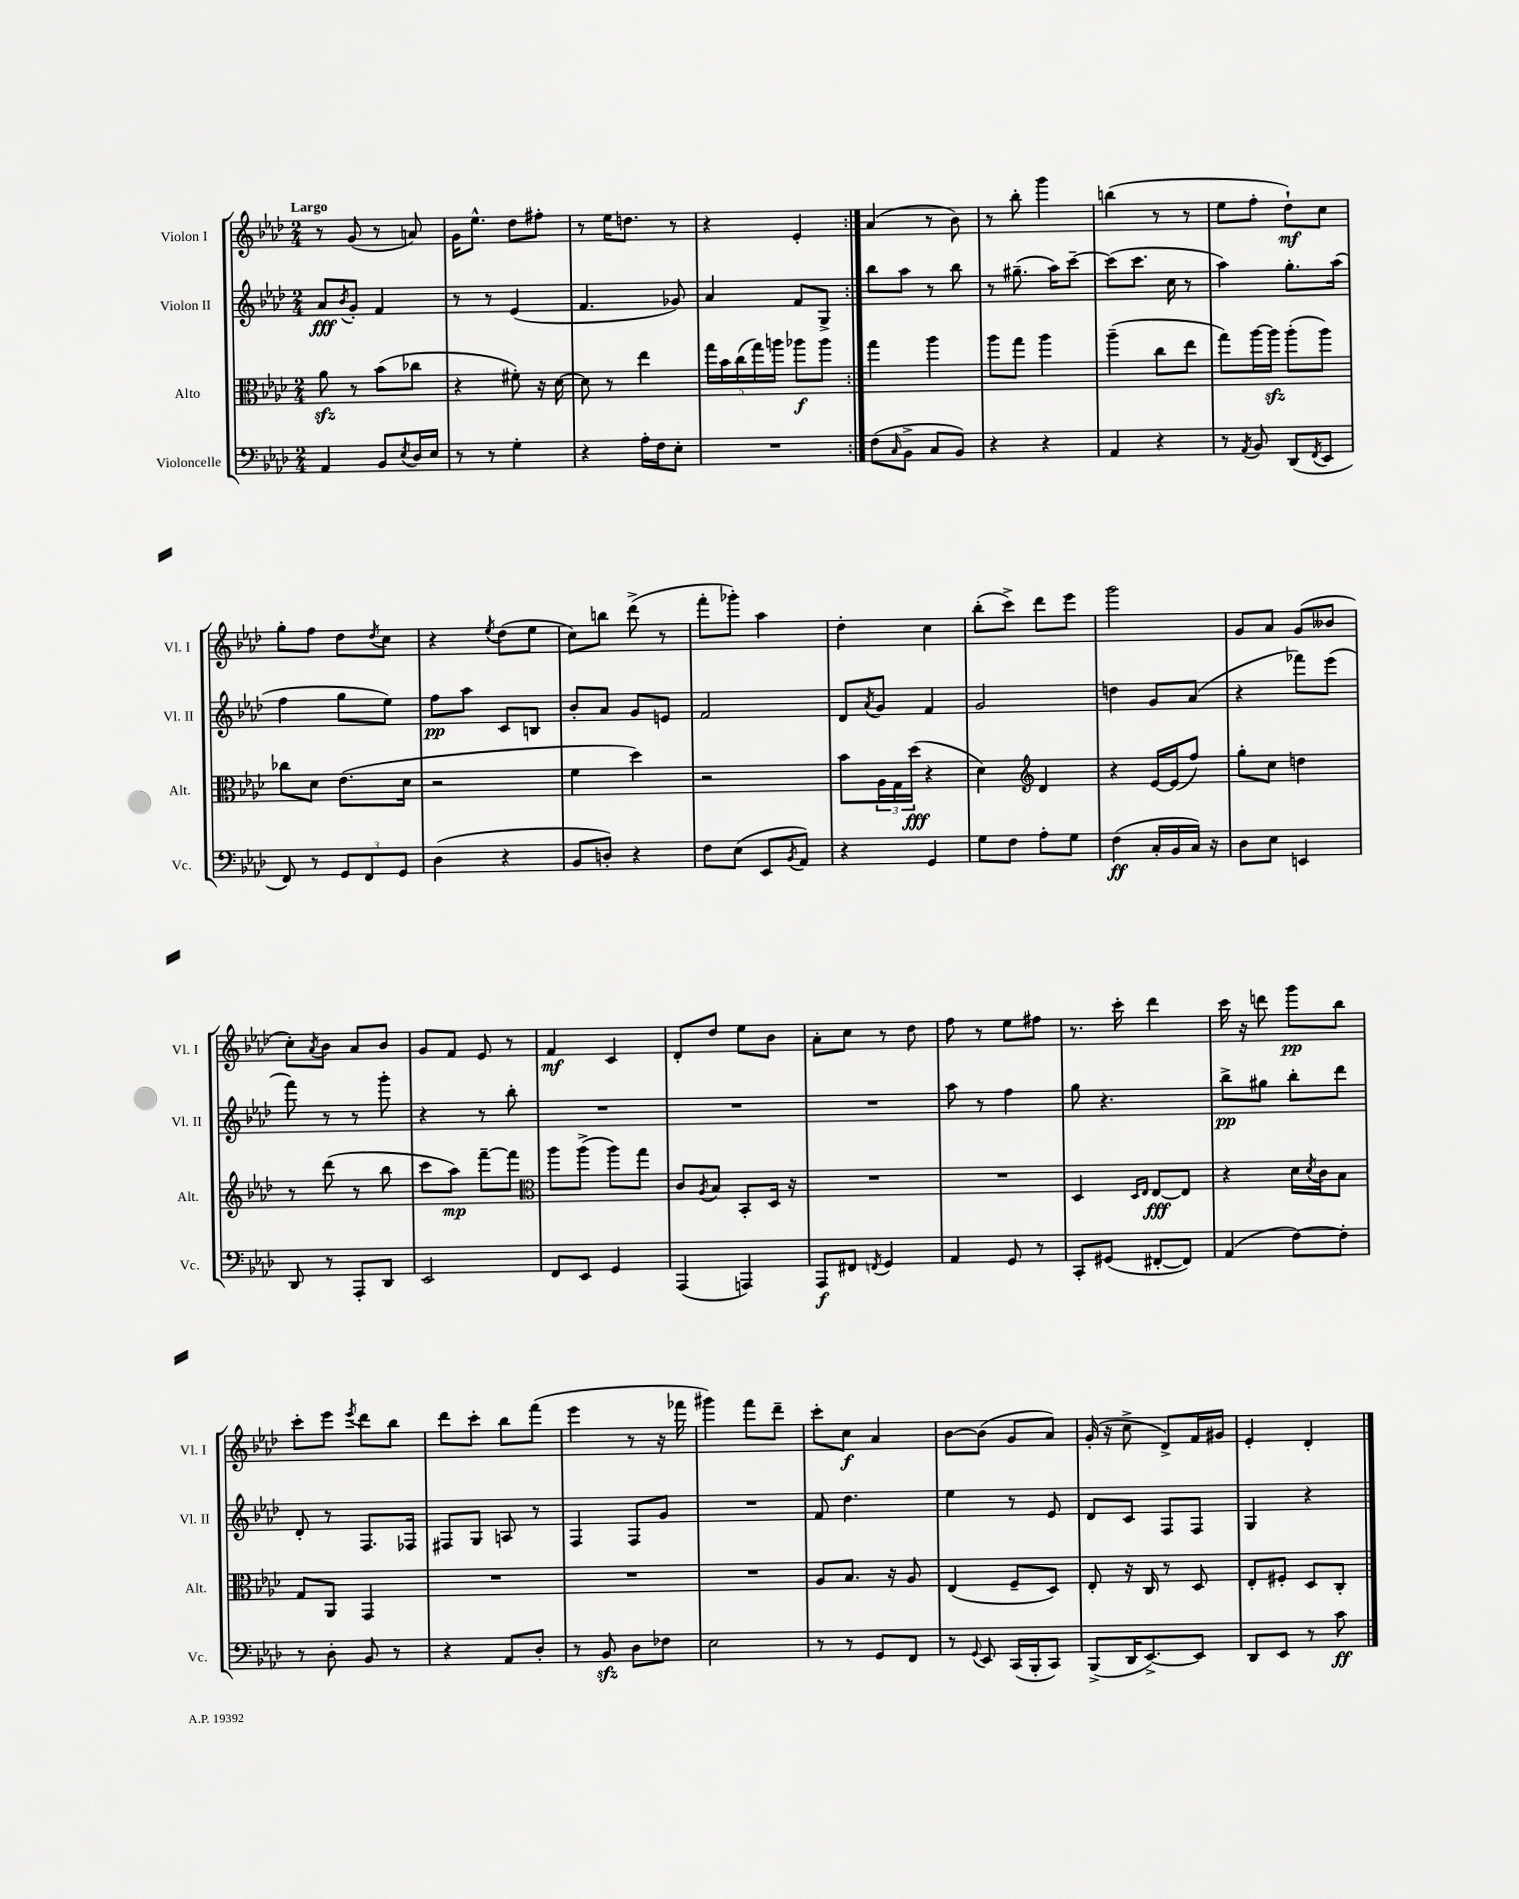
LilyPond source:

<<
\new StaffGroup <<
\new Staff = "s0" \with { instrumentName = "Violon I" shortInstrumentName = "Vl. I" } {
    \clef treble \key aes \major \numericTimeSignature \time 2/4 \tempo "Largo"
    \repeat volta 2 { r8 g'8( r8 a'8) |
    g'16 ees''8.-^ des''8 fis''8-. |
    r8 ees''16 d''8. r8 |
    r4 ees'4-. | }
    aes'4( r8 bes'8) |
    r8 bes''8-. g'''4 |
    b''4( r8 r8 |
    ees''8 f''8-. des''8-!\mf) c''8 |
    g''8-. f''8 des''8 \acciaccatura { des''8 } c''8 |
    r4 \acciaccatura { ees''8 } des''8( ees''8 |
    c''8) b''8 des'''8->( r8 |
    f'''8-. ges'''8-.) aes''4 |
    des''4-. c''4 |
    bes''8-.( c'''8->) des'''8 ees'''8 |
    g'''2 |
    g'8 aes'8 g'8( beses'8 |
    c''8-.) \acciaccatura { aes'8 } bes'8 aes'8 bes'8 |
    g'8 f'8 ees'8 r8 |
    f'4\mf c'4 |
    des'8-. des''8 ees''8 bes'8 |
    aes'8-. c''8 r8 des''8 |
    f''8 r8 ees''8 fis''8 |
    r8. c'''16-. des'''4 |
    c'''16 r16 d'''8 g'''8\pp bes''8 |
    c'''8-. ees'''8 \acciaccatura { ees'''8 } des'''8 bes''8 |
    des'''8 c'''8-. bes''8 f'''8( |
    ees'''4 r8 r16 fes'''16 |
    gis'''4) f'''8 des'''8-- |
    c'''8-. c''8\f aes'4 |
    bes'8~ bes'8( g'8 aes'8) |
    g'16-.( r16 c''8-> des'8->) f'16 gis'16 |
    ees'4-. des'4-. \bar "|." |
}
\new Staff = "s1" \with { instrumentName = "Violon II" shortInstrumentName = "Vl. II" } {
    \clef treble \key aes \major \numericTimeSignature \time 2/4
    \repeat volta 2 { aes'8\fff \acciaccatura { bes'8 } g'8-. f'4 |
    r8 r8 ees'4( |
    f'4. ges'8) |
    aes'4 f'8 g8-> | }
    bes''8 aes''8 r8 bes''8 |
    r8 gis''8.--( aes''16) c'''8~-- |
    c'''8( c'''8. c''16 r8 |
    aes''4) g''8.-. aes''16( |
    f''4 g''8 ees''8) |
    f''8\pp aes''8 c'8 b8 |
    bes'8-. aes'8 g'8 e'8 |
    f'2 |
    des'8 \acciaccatura { aes'8 } g'8 f'4 |
    g'2 |
    d''4 g'8 aes'8( |
    r4 fes'''8) ees'''8( |
    f'''8) r8 r8 g'''8-. |
    r4 r8 bes''8-. |
    R2 |
    R2 |
    R2 |
    aes''8 r8 f''4 |
    g''8 r4. |
    bes''8->\pp gis''8 bes''8-. des'''8 |
    des'8-. r8 f8. fes16 |
    fis8 g8 a8 r8 |
    f4 f8 g'8 |
    R2 |
    f'8 des''4. |
    ees''4 r8 ees'8 |
    des'8 c'8 f8 f8 |
    g4 r4 \bar "|." |
}
\new Staff = "s2" \with { instrumentName = "Alto" shortInstrumentName = "Alt." } {
    \clef alto \key aes \major \numericTimeSignature \time 2/4
    \repeat volta 2 { aes'8\sfz r8 bes'8( ces''8 |
    r4 fis'8-.) r16 des'16~ |
    des'8 r8 ees''4 |
    \tuplet 5/4 { g''16 bes'16 c''16( g''16) a''16 } aes''8\f aes''8 | }
    g''4 aes''4 |
    aes''8 g''8 aes''4 |
    aes''4--( c''8 ees''8 |
    g''8) aes''16~ aes''16\sfz aes''8-.( aes''8) |
    ces''8 des'8 ees'8.( des'16 |
    r2 |
    f'4 des''4) |
    r2 |
    bes'8 \tuplet 3/2 { aes16 g16 des''16\fff( } r4 |
    des'4) \clef treble des'4 |
    r4 ees'16~ ees'16( f''8) |
    g''8-. c''8 d''4 |
    r8 des'''8( r8 bes''8 |
    c'''8 aes''8\mp) f'''8~-- f'''8 |
    \clef alto aes''8 aes''8->( aes''8) g''8 |
    c'8 \acciaccatura { aes8 } bes8 bes,8-. des16 r16 |
    R2 |
    R2 |
    des4 \grace { des16 ees16 } ees8~\fff ees8 |
    r4 des'16 \acciaccatura { des'8 } c'16 bes8 |
    g8 aes,8 g,4 |
    R2 |
    R2 |
    R2 |
    aes8 bes8. r16 aes8 |
    ees4( f8-- des8) |
    ees8-. r16 c16 r8 des8 |
    ees8-. fis8-. des8 c8-. \bar "|." |
}
\new Staff = "s3" \with { instrumentName = "Violoncelle" shortInstrumentName = "Vc." } {
    \clef bass \key aes \major \numericTimeSignature \time 2/4
    \repeat volta 2 { aes,4 bes,8 \acciaccatura { ees8 } des16 ees16 |
    r8 r8 g4-. |
    r4 aes16-. f16 ees8-. |
    R2 | }
    f8( \grace { c16 } bes,8-> c8 bes,8) |
    r4 r4 |
    aes,4 r4 |
    r8 \acciaccatura { aes,8 } bes,8 des,8( \acciaccatura { f,8 } ees,8 |
    f,8) r8 \tuplet 3/2 { g,8 f,8 g,8 } |
    des4( r4 |
    bes,8 d8-.) r4 |
    f8 ees8( ees,8 \acciaccatura { bes,8 } aes,8) |
    r4 g,4 |
    g8 f8 aes8-. g8 |
    f4\ff( c16-. bes,16 c16) r16 |
    des8 ees8 e,4 |
    des,8 r8 aes,,8-. des,8 |
    ees,2 |
    f,8 ees,8 g,4 |
    aes,,4( a,,4) |
    aes,,8\f fis,8 \acciaccatura { f,8 } g,4 |
    aes,4 g,8 r8 |
    c,8-. gis,8( fis,8~-. fis,8) |
    aes,4( f8~) f8-. |
    r8 des8-. bes,8 r8 |
    r4 aes,8 des8-. |
    r8 bes,8\sfz des8 fes8 |
    ees2 |
    r8 r8 g,8 f,8 |
    r8 \appoggiatura { g,8 } ees,8 c,16( bes,,16-. c,8) |
    bes,,8->( des,16 ees,8.~->) ees,8 |
    des,8 ees,8 r8 c'8\ff \bar "|." |
}
>>
>>
\layout { \context { \Score \remove "Bar_number_engraver" } }
